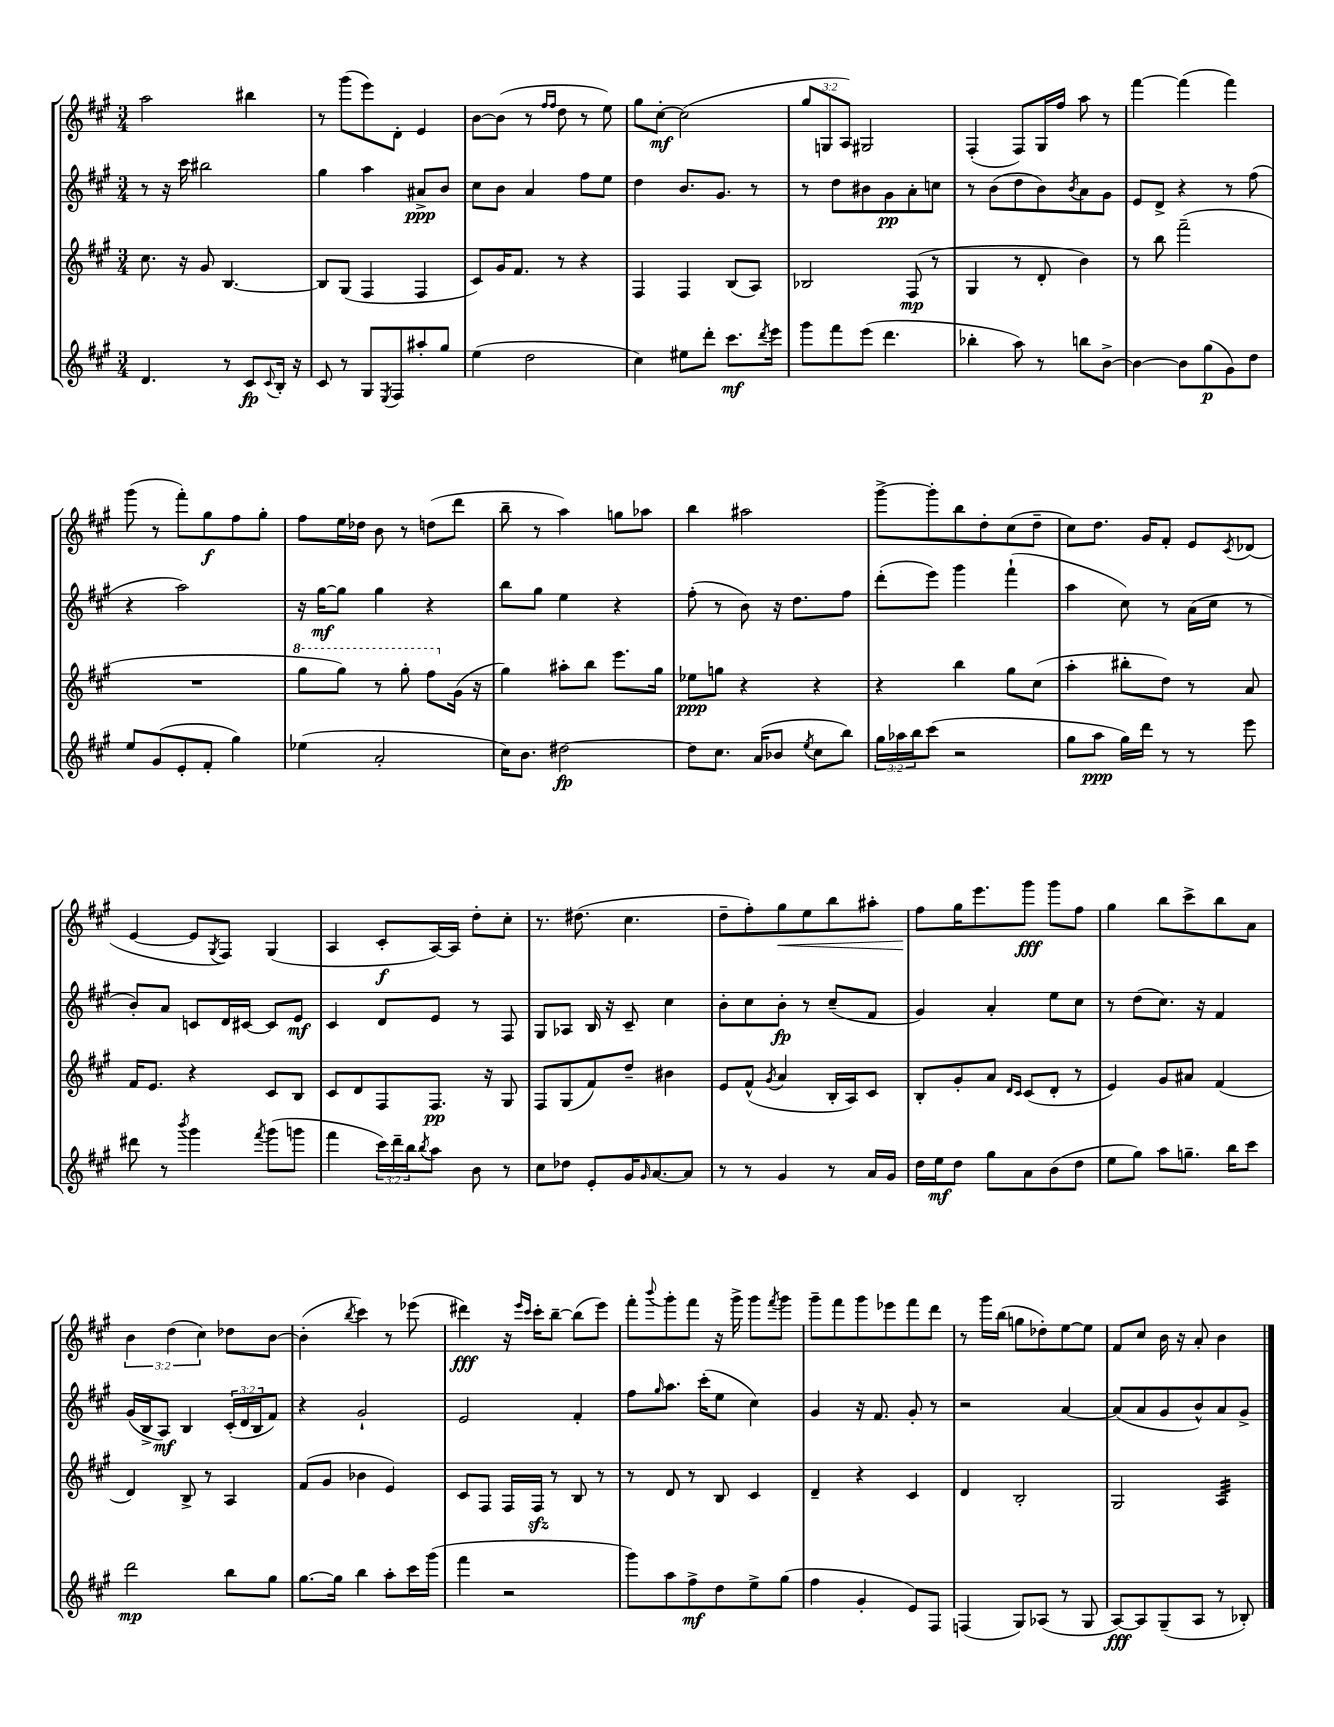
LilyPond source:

<<
\new StaffGroup <<
\new Staff = "s0" {
    \clef treble \key a \major \numericTimeSignature \time 3/4 \override Staff.TupletNumber.text = #tuplet-number::calc-fraction-text
    a''2 bis''4 |
    r8 gis'''8( e'''8) d'8-. e'4 |
    b'8~ b'8( r8 \grace { fis''16 fis''16 } d''8 r8 e''8) |
    gis''8 cis''8~-.\mf cis''2( |
    \tuplet 3/2 { gis''8 g8 a8) } gis2 |
    fis4-.( fis8) gis16 fis''16 a''8 r8 |
    fis'''4~ fis'''4( fis'''4) |
    gis'''8( r8 fis'''8-.) gis''8\f fis''8 gis''8-. |
    fis''8 e''16 des''16 b'8 r8 d''8( d'''8 |
    b''8-- r8 a''4) g''8 aes''8 |
    b''4 ais''2 |
    gis'''8~-> gis'''8-. b''8 d''8-. cis''8( d''8-- |
    cis''8) d''8. gis'16 fis'8-. e'8 \acciaccatura { cis'8 } des'8( |
    e'4~ e'8 \acciaccatura { gis8 } fis8) gis4( |
    a4 cis'8-.\f a16~) a16 d''8-. cis''8-. |
    r8. dis''8.( cis''4. |
    d''8-- fis''8-.) gis''8\< e''8 b''8 ais''8-. |
    fis''8\! gis''16 e'''8. gis'''8\fff gis'''8 fis''8 |
    gis''4 b''8 cis'''8-> b''8 a'8 |
    \tuplet 3/2 { b'4 d''4( cis''4) } des''8 b'8~ |
    b'4-.( \acciaccatura { b''8 } cis'''4) r8 ees'''8( |
    dis'''4\fff) r16 \grace { e'''16 cis'''16 } cis'''16-. b''8~-- b''8( e'''8) |
    fis'''8-. \appoggiatura { b'''8 } gis'''8-. fis'''8 r16 gis'''16-> gis'''8 \acciaccatura { fis'''8 } gis'''8 |
    gis'''8-- fis'''8 gis'''8 ees'''8 fis'''8 d'''8 |
    r8 gis'''16 b''16( g''8 des''8-.) e''8~ e''8 |
    fis'8 cis''8 b'16 r16 a'8-. b'4 \bar "|." |
}
\new Staff = "s1" {
    \clef treble \key a \major \numericTimeSignature \time 3/4 \override Staff.TupletNumber.text = #tuplet-number::calc-fraction-text
    r8 r16 cis'''16 bis''2 |
    gis''4 a''4 ais'8->\ppp b'8 |
    cis''8 b'8 a'4 fis''8 e''8 |
    d''4 b'8. gis'8. r8 |
    r8 d''8 bis'8 gis'8\pp a'8-. c''8 |
    r8 b'8( d''8 b'8) \acciaccatura { b'8 } a'8 gis'8 |
    e'8 d'8-> r4 r8 fis''8( |
    r4 a''2) |
    r16 gis''16~\mf gis''8 gis''4 r4 |
    b''8 gis''8 e''4 r4 |
    fis''8-.( r8 b'8) r16 d''8. fis''8 |
    d'''8-.( e'''8) gis'''4 fis'''4-!( |
    a''4 cis''8) r8 a'16( cis''16 r8 |
    b'8-.) a'8 c'8 d'16 cis'16~ cis'8 e'8\mf |
    cis'4 d'8 e'8 r8 fis8 |
    gis8 aes8 b16 r16 cis'8-- cis''4 |
    b'8-. cis''8 b'8-.\fp r8 cis''8--( fis'8 |
    gis'4) a'4-. e''8 cis''8 |
    r8 d''8( cis''8.) r16 fis'4 |
    gis'16( b16-> a8\mf) b4 \tuplet 3/2 { cis'16-.( d'16 b16 } fis'8) |
    r4 gis'2-! |
    e'2 fis'4-. |
    fis''8 \grace { gis''16 } a''8. cis'''16-.( e''8 cis''4) |
    gis'4 r16 fis'8. gis'8-. r8 |
    r2 a'4~ |
    a'8( a'8 gis'8 b'8-^) a'8 gis'8-> \bar "|." |
}
\new Staff = "s2" {
    \clef treble \key a \major \numericTimeSignature \time 3/4
    cis''8. r16 gis'8 b4.~ |
    b8 gis8( fis4 fis4 |
    cis'8) gis'16 fis'8. r8 r4 |
    fis4 fis4 b8( a8) |
    bes2 fis8\mp( r8 |
    gis4 r8 d'8-. b'4) |
    r8 b''8 fis'''2--( |
    R2. |
    \ottava #1 gis'''8 gis'''8) r8 gis'''8-. fis'''8 \ottava #0 gis'16( r16 |
    gis''4) ais''8-. b''8 e'''8. gis''16 |
    ees''8\ppp g''8 r4 r4 |
    r4 b''4 gis''8 cis''8( |
    a''4-. bis''8-. d''8) r8 a'8 |
    fis'16 e'8. r4 cis'8 b8 |
    cis'8 d'8 fis8 fis8.\pp r16 gis8 |
    fis8 gis8( fis'8) d''8-- bis'4 |
    e'8 fis'8-^( \acciaccatura { gis'8 } a'4 b16-. a16) cis'8 |
    b8-. gis'8-. a'8 \grace { d'16 cis'16 } cis'8( d'8-. r8 |
    e'4) gis'8 ais'8 fis'4( |
    d'4) b8-> r8 a4 |
    fis'8( gis'8 bes'4 e'4) |
    cis'8 fis8 fis16 fis16\sfz r8 b8 r8 |
    r8 d'8 r8 b8 cis'4 |
    d'4-- r4 cis'4 |
    d'4 b2-. |
    gis2 a4:32 \bar "|." |
}
\new Staff = "s3" {
    \clef treble \key a \major \numericTimeSignature \time 3/4 \override Staff.TupletNumber.text = #tuplet-number::calc-fraction-text
    d'4. r8 cis'8\fp \appoggiatura { cis'8 } b16-. r16 |
    cis'8 r8 gis8 \acciaccatura { e8 } fis8 ais''8-. gis''8 |
    e''4( d''2 |
    cis''4) eis''8 d'''8-. cis'''8.\mf \acciaccatura { d'''8 } e'''16 |
    gis'''8 fis'''8 e'''8( d'''4. |
    bes''4-. a''8) r8 b''8 b'8~-> |
    b'4~ b'8 gis''8\p( gis'8) d''8 |
    e''8 gis'8( e'8-. fis'8-. gis''4) |
    ees''4( a'2-. |
    cis''16) b'8. dis''2~\fp |
    dis''8 cis''8. a'16( bes'8 \acciaccatura { e''8 } cis''8 b''8) |
    \tuplet 3/2 { gis''16 aes''16 b''16 } cis'''8( r2 |
    gis''8 a''8\ppp gis''16) d'''16 r8 r8 e'''8 |
    dis'''8 r8 \acciaccatura { b'''8 } gis'''4 \acciaccatura { fis'''8 } gis'''8( g'''8 |
    fis'''4 \tuplet 3/2 { cis'''16) d'''16-- b''16 } \acciaccatura { b''8 } a''8 b'8 r8 |
    cis''8 des''8 e'8-. gis'16 \grace { gis'16 } a'8.~ a'8 |
    r8 r8 gis'4 r8 a'16 gis'16 |
    d''16 e''16\mf d''8 gis''8 a'8 b'8( d''8 |
    e''8 gis''8) a''8 g''8.-- b''16 cis'''8 |
    d'''2\mp b''8 gis''8 |
    gis''8.~ gis''16 b''4 a''8-. cis'''16 gis'''16( |
    fis'''4 r2 |
    gis'''8) a''8 fis''8->\mf d''8 e''8-> gis''8( |
    fis''4 gis'4-. e'8) fis8 |
    f4( gis8) aes8( r8 gis8 |
    a8~\fff) a8 gis8--( a8 r8 bes8-.) \bar "|." |
}
>>
>>
\layout { \context { \Score \remove "Bar_number_engraver" } }
